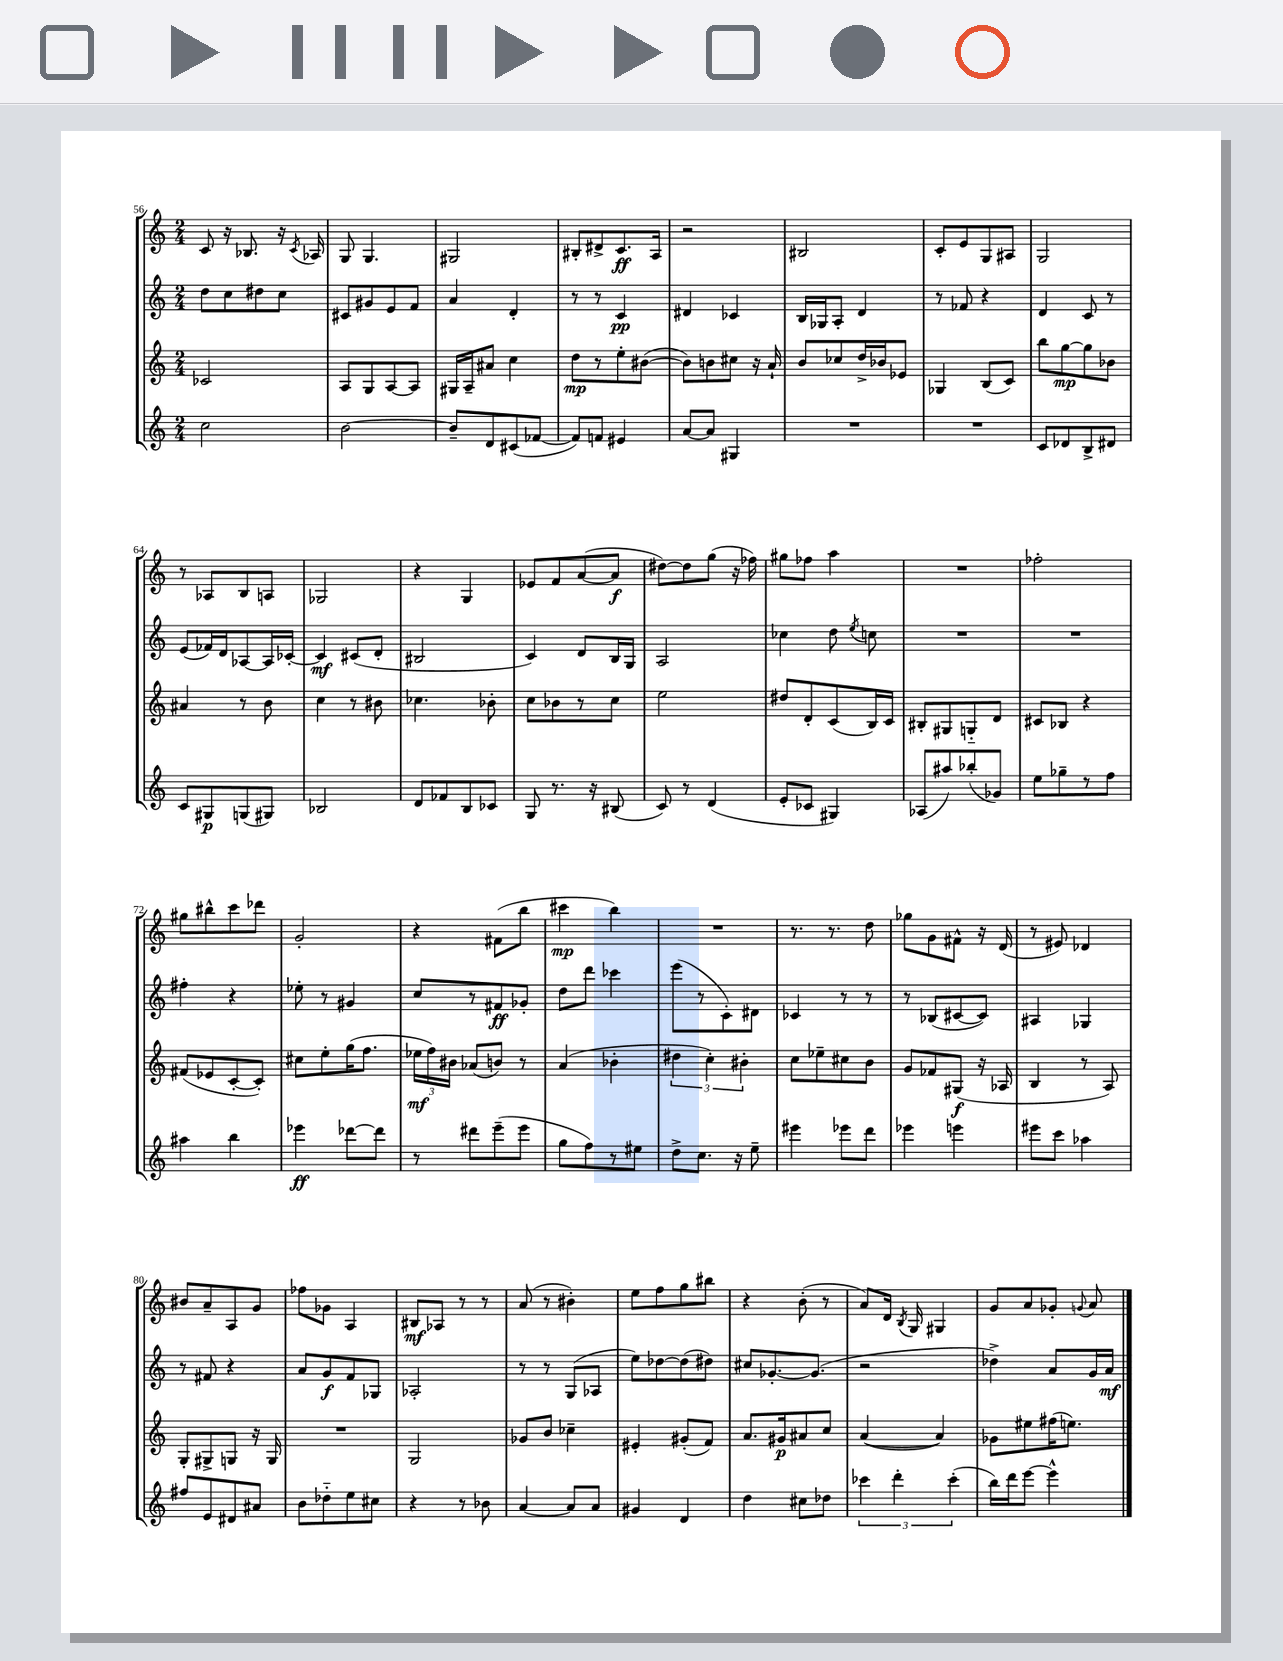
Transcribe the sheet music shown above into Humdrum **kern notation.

**kern	**kern	**kern	**kern
*staff4	*staff3	*staff2	*staff1
*clefG2	*clefG2	*clefG2	*clefG2
*k[]	*k[]	*k[]	*k[]
*M2/4	*M2/4	*M2/4	*M2/4
2cc	2c-	8dd	8c
.	.	8cc	16r
.	.	.	8.B-
.	.	8dd#	.
.	.	8cc	16r
.	.	.	8qc
.	.	.	16A-
=	=	=	=
[2b	8A	8c#	8G
.	8G	8g#	4.G
.	[8A	8e	.
.	8A]	8f	.
=	=	=	=
8b~]	16G#	4a	2G#
.	16A~	.	.
8d	8a#	.	.
(8c#	4cc	4d'	.
[8f-	.	.	.
=	=	=	=
8f-])	8dd	8r	8B#'
8f	8r	8r	8d#^
4e#	8ee'	4c	8.c
.	([8b#	.	.
.	.	.	16A
=	=	=	=
[8a	8b#])	4d#	2r
8a]	8b	.	.
4G#	8cc#	4c-	.
.	16r	.	.
.	16a`	.	.
=	=	=	=
2r	8b	16B	2B#
.	.	16G-	.
.	8cc-	8A'	.
.	16dd^	4d	.
.	16b-	.	.
.	8e-	.	.
=	=	=	=
2r	4G-	8r	8c'
.	.	8f-	8e
.	(8B	4r	8G
.	8c)	.	8A#
=	=	=	=
8c	8bb	4d	2G
8d-	[8gg	.	.
8B^	8gg]	8c	.
8d#	8b-	8r	.
=	=	=	=
8c	4a#	(8e	8r
8G#	.	16f-)	8A-
.	.	16d	.
(8G	8r	[8A-	8B
8G#)	8b	16A-]	8A
.	.	[16c-'	.
=	=	=	=
2B-	4cc	4c-]	2G-
.	8r	(8c#	.
.	8b#	8d'	.
=	=	=	=
8d	4.cc-	2B#	4r
8f-	.	.	.
8B	.	.	4G
8c-	8b-'	.	.
=	=	=	=
8G	8cc	4c)	8e-
8.r	8b-	.	8f
.	8r	8d	([8a
16r	.	.	.
(8B#	8cc	16B	8a]
.	.	16G	.
=	=	=	=
8c)	2ee	2A	[8dd#)
8r	.	.	8dd#]
(4d	.	.	(8gg
.	.	.	16r
.	.	.	16ff-)
=	=	=	=
8e'	8dd#	4cc-	8gg#
8c-	8d'	.	8ff-
4G#)	(8c	8dd	4aa
.	.	8qee	.
.	16B)	8cc	.
.	16c	.	.
=	=	=	=
(8A-	8B#'	2r	2r
8aa#)	8G#	.	.
(8bb-'	8G'~	.	.
8g-)	8d	.	.
=	=	=	=
8ee	8c#	2r	2ff-'
8gg-~	8B-	.	.
8r	4r	.	.
8ff	.	.	.
=	=	=	=
4aa#	(8f#	4ff#'	8gg#
.	8e-	.	8bb#^^
4bb	[8c'	4r	8ccc
.	8c'])	.	8ddd-
=	=	=	=
4eee-	8cc#	8ee-'	2g'
.	8ee'	8r	.
[8ddd-	(16gg	4g#	.
.	8.ff	.	.
8ddd-]	.	.	.
=	=	=	=
8r	24ee-	8cc	4r
.	24ff)	.	.
.	24b#	.	.
8ddd#	(8a-	8r	.
(8eee~	8b)	8f#	(8f#
8eee	8r	8g-'	8bb
=	=	=	=
8gg	(4a	8dd	4ccc#
8ff)	.	8ddd	.
8r	4b-'	4ccc-	4bb)
8ee#	.	.	.
=	=	=	=
8dd^	6dd#	(8eee	2r
8.cc	.	8r	.
.	6cc')	.	.
.	.	8c')	.
16r	.	.	.
.	6b#'	.	.
8ee~	.	8d#	.
=	=	=	=
4eee#	8cc	4c-	8.r
.	8ee-~	.	.
.	.	.	8.r
8eee-	8cc#	8r	.
8ddd	8b	8r	8dd
=	=	=	=
4eee-	8g	8r	8gg-
.	8f-	(8B-	8g
4eee	(8G#	[8c#	8f#^^
.	16r	8c#])	16r
.	16A-	.	(16d
=	=	=	=
8eee#	4B	4A#	8r
8ccc	.	.	8e#)
4aa-	8r	4G-	4d-
.	8A)	.	.
=	=	=	=
8ff#	8G'	8r	8b#
8e	8G#^	8f#	8a~
8d#	8G	4r	8A
8a#	16r	.	8g
.	16G	.	.
=	=	=	=
8b	2r	8a	8ff-
8dd-'~	.	8g	8g-
8ee	.	8f	4A
8cc#	.	8G-	.
=	=	=	=
4r	2G	2A-'	8B#
.	.	.	8A-
8r	.	.	8r
8b-	.	.	8r
=	=	=	=
[4a	8g-	8r	(8a
.	8b	8r	8r
8a]	4cc-~	(8G	4b#')
8a	.	8A-	.
=	=	=	=
4g#	4e#'	8ee)	8ee
.	.	[8dd-	8ff
4d	(8g#'	(8dd-]	8gg
.	8f)	8dd#)	8bb#
=	=	=	=
4dd	8.a	8cc#	4r
.	.	[8.g-'	.
.	16g#	.	.
8cc#	8a#	.	(8b'
.	.	(8.g-]	.
8dd-	8cc	.	8r
=	=	=	=
6ccc-	([4a	2r	8a)
.	.	.	16d
6ddd'	.	.	.
.	.	.	8qB
.	.	.	16G
.	4a])	.	4G#
(6ccc-'	.	.	.
=	=	=	=
16bb)	8g-	4dd-^)	8g
16ddd	.	.	.
[8eee	8ee#	.	8a
4eee^^]	(16ff#	8a	8g-'
.	8.ee)	.	.
.	.	.	8qqg
.	.	16g	8a
.	.	16a	.
==	==	==	==
*-	*-	*-	*-
